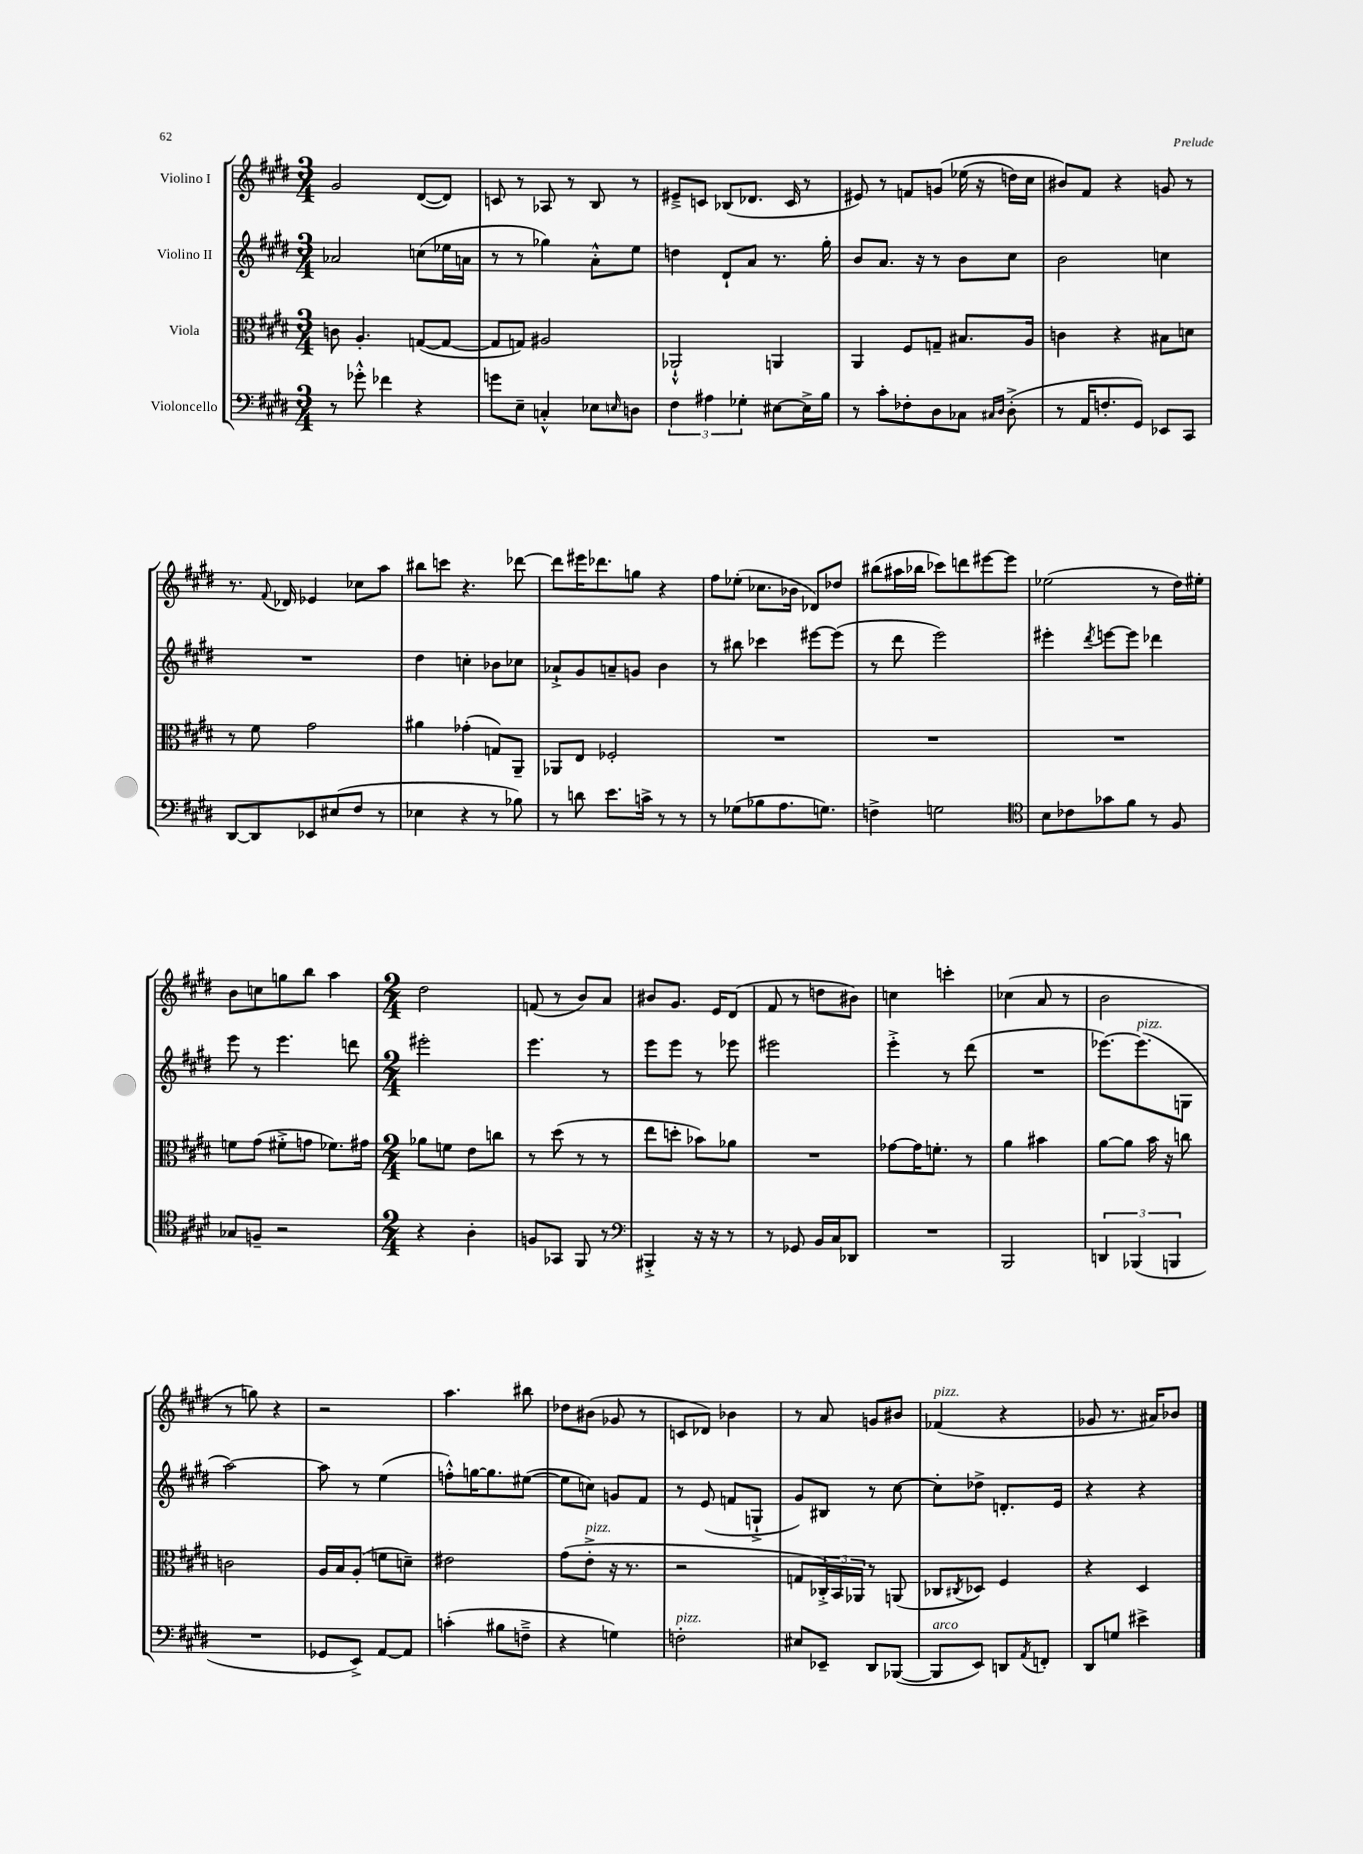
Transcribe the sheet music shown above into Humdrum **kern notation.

**kern	**kern	**kern	**kern
*part4	*part3	*part2	*part1
*staff4	*staff3	*staff2	*staff1
*I"Violoncello	*I"Viola	*I"Violino II	*I"Violino I
*clefF4	*clefC3	*clefG2	*clefG2
*k[f#c#g#d#]	*k[f#c#g#d#]	*k[f#c#g#d#]	*k[f#c#g#d#]
*M3/4	*M3/4	*M3/4	*M3/4
=3	=3	=3	=3
8r	8cn\	2a-X/	2g#/
8g-X'^^\	4.A'/	.	.
4f-X\	.	.	.
4r	([8Gn/L	(8ccn\L	([8d#/L
.	8G/J_	16ee-X\L	8d#/J])
.	.	16an\JJ	.
=4	=4	=4	=4
8gn\L	8G/L]	8r	8cn/
8E~\J	8Gn/J)	8r	8r
4Cn'^^/	2A#X/	4gg-X\)	8A-X/
.	.	.	8r
8E-X\L	.	8a'^^\L	8B/
16qqEn/	.	.	.
8Dn\J	.	8ee\J	8r
=5	=5	=5	=5
6F#\	2AA-X`^^/	4ddn\	8e#X~^/L
.	.	.	8cn/J
6A#X\	.	.	.
.	.	8d#`/L	(8B-X/L
6G-X'\	.	.	.
.	.	8a/J	8.d-X/J
[8E#X\L	4AAn/	8.r	.
.	.	.	16c/
16E#^\L]	.	.	8r
16B\JJ	.	16gg#'\	.
=6	=6	=6	=6
8r	4AA/	8b/L	8e#X/)
8c#'\L	.	8.a/J	8r
8F-X'\	8F#/L	.	8fn/L
.	.	16r	.
8D#\	8Gn~/J	8r	(8gn/J
8C-X\J	8.B#X/L	8b\L	(16ee-X\
.	.	.	16r
16qqC#X/LL	.	.	.
16qqD#/JJ	.	.	.
(8D#'^\	.	8cc#\J	16ddn\LL)
.	16A/Jk	.	16cc#\JJ
=7	=7	=7	=7
8r	4cn\	2b\	8b#X/L)
16AA/KL	.	.	8f#/J
8.Fn'/	.	.	.
.	4r	.	4r
8GG#/J)	.	.	.
8EE-X/L	8B#X\L	4ccn\	8gn/
8CC#/J	8dn\J	.	8r
!!LO:LB:g=z
=8	=8	=8	=8
[8DD#/L	8r	2.r	8.r
8DD#/]	8f#\	.	.
.	.	.	8qqf#/
.	.	.	16d-X/
8EE-X/	2g#\	.	4e-X/
(8E#X/	.	.	.
8F#/J	.	.	8cc-X\L
8r	.	.	8aa\J
=9	=9	=9	=9
4E-X\	4a#X\	4dd#\	8bb#X\L
.	.	.	8cccn\J
4r	(4g-X'\	4ccn'\	4.r
8r	8Gn/L)	8b-X\L	.
8B-X\)	8AA~/J	8cc-X\J	[8ddd-X\
=10	=10	=10	=10
8r	8AA-X/L	8a-X`^/L	8ddd-\L]
8dn\	8E/J	8g#/	16eee#X\K
.	.	.	8.ddd-X\
8.e\L	2F-X'/	8an~/	.
.	.	8gn/J	8ggn\J
16cn^\Jk	.	.	.
8r	.	4b\	4r
8r	.	.	.
=11	=11	=11	=11
8r	2.r	8r	8ff#\L
(8G-X\L	.	8bb#X\	(8ee-X'\J
8B-X\	.	4ccc-X\	8.cc-X\L
8.A\	.	.	.
.	.	.	16b-X\Jk
.	.	[8eee#X\L	8d-X/L)
8.Gn\J)	.	.	.
.	.	(8eee#\J]	8dd-X/J
=12	=12	=12	=12
4Fn^\	2.r	8r	(8bb#X\L
.	.	8ddd#\	16aa#X\L
.	.	.	16bb-X\JJ
2Gn\	.	2eee\)	8ccc-X\L)
.	.	.	8dddn\
.	.	.	[8eee#X\
.	.	.	8eee#\J]
=13	=13	=13	=13
*clefC4	*	*	*
8B\L	2.r	4eee#X'\	(2ee-X\
8c-X\	.	.	.
.	.	8qddd#/	.
8g-X\	.	[8eeen\L	.
8f#\J	.	8eee\J]	.
8r	.	4ddd-X\	8r
8F#/	.	.	16dd#\LL)
.	.	.	16ee#X'\JJ
!!LO:LB:g=z
=14	=14	=14	=14
8G-X/L	8fn\L	8eee\	8b\L
8Fn~/J	(8g#\J	8r	8ccn\
2r	8f#X'^\L	4.eee\	8ggn\
.	8gn\J	.	8bb\J
.	8.f-X\L)	.	4aa\
.	.	8dddn\	.
.	16g#X\Jk	.	.
=15	=15	=15	=15
*M2/4	*M2/4	*M2/4	*M2/4
4r	8a-X\L	2eee#X'\	2dd#\
.	8fn\J	.	.
4A'\	8e\L	.	.
.	8ccn\J	.	.
=16	=16	=16	=16
8Fn/L	8r	4.eee\	(8fn/
8GG-X/J	(8dd#\	.	8r
8FF#/	8r	.	8b/L)
8r	8r	8r	8a/J
=17	=17	=17	=17
*clefF4	*	*	*
4BBB#X'^/	8ee\L	8eee\L	8b#X/L
.	8ddn'\J	8eee\J	8.g#/J
16r	8b-X\L)	8r	.
16r	.	.	16e/KL
8r	8a-X\J	8eee-X\	(8d#/J
=18	=18	=18	=18
8r	2r	2eee#X\	8f#/
8GG-X/	.	.	8r
16BB/LL	.	.	8ddn\L
16C#/J	.	.	.
8DD-X/J	.	.	8b#X\J)
=19	=19	=19	=19
2r	[8g-X\L	4eee'^\	4ccn\
.	16g-\K]	.	.
.	8.fn'\J	.	.
.	.	8r	4cccn'\
.	8r	(8ddd#\	.
=20	=20	=20	=20
2BBB/	4a\	2r	(4cc-X\
.	4b#X\	.	8a/
.	.	.	8r
=21	=21	=21	=21
6DDn/	[8a\L	[8.eee-X\L)	2b\
.	8a\J]	.	.
(6BBB-X/	.	.	.
!	!	!LO:TX:a:i:t=pizz.	!
.	.	(8.eee-\]	.
.	16b\	.	.
.	16r	.	.
6BBBn/	.	.	.
.	8ccn\	8Gn\J	.
!!LO:LB:g=z
=22	=22	=22	=22
2r	2cn\	[2aa\)	8r
.	.	.	8ggn\)
.	.	.	4r
=23	=23	=23	=23
8GG-X/L	16A/LL	8aa\]	2r
.	16B/J	.	.
8EE^/J)	(8A'/J	8r	.
[8AA/L	8fn\L	(4ee\	.
8AA/J]	8dn~\J)	.	.
=24	=24	=24	=24
(4cn'\	2e#X\	8ffn'^^\L)	4.aa\
.	.	[16ggn\K	.
.	.	8.gg\]	.
8B#X\L	.	.	.
8Fn~^\J	.	([8ee#X\J	8bb#X\
=25	=25	=25	=25
4r	(8g#\L	8ee#\L]	8dd-X\L
!	!LO:TX:a:i:t=pizz.	!	!
.	8e'^\J	8ccn\J)	(8b#X\J
4Gn\)	16r	8gn/L	8g-X/
.	8.r	.	.
.	.	8f#/J	8r
=26	=26	=26	=26
!LO:TX:a:i:t=pizz.	!	!	!
2Fn'\	2r	8r	8cn/L
.	.	(8e/	8d-X/J)
.	.	8fn/L	4b-X\
.	.	8Gn`^/J	.
=27	=27	=27	=27
8E#X/L	8Gn/L	8g#/L)	8r
8EE-X~/J	24C-X'^/L)	8B#X/J	8a/
.	24BB/	.	.
.	24AA-X/JJ	.	.
8DD#/L	8r	8r	8gn/L
([8BBB-X/J	(8AAn/	[8cc#\	8b#X/J
=28	=28	=28	=28
!	!	!	!LO:TX:a:i:t=pizz.
!LO:TX:a:i:t=arco	!	!	!
8BBB-/L]	8C-X/L	8cc#'\L]	(4f-X/
.	8qC#X/	.	.
8EE/J)	8D-X/J)	8dd-X^\J	.
8DDn/L	4F#/	8.dn'/L	4r
8qAA/	.	.	.
8FFn'/J	.	.	.
.	.	16e/Jk	.
=29	=29	=29	=29
8DD#/L	4r	4r	8g-X/
8Gn/J	.	.	8.r
4e#X^\	4D#/	4r	.
.	.	.	16a#X/KL)
.	.	.	8b-X/J
==	==	==	==
*-	*-	*-	*-
